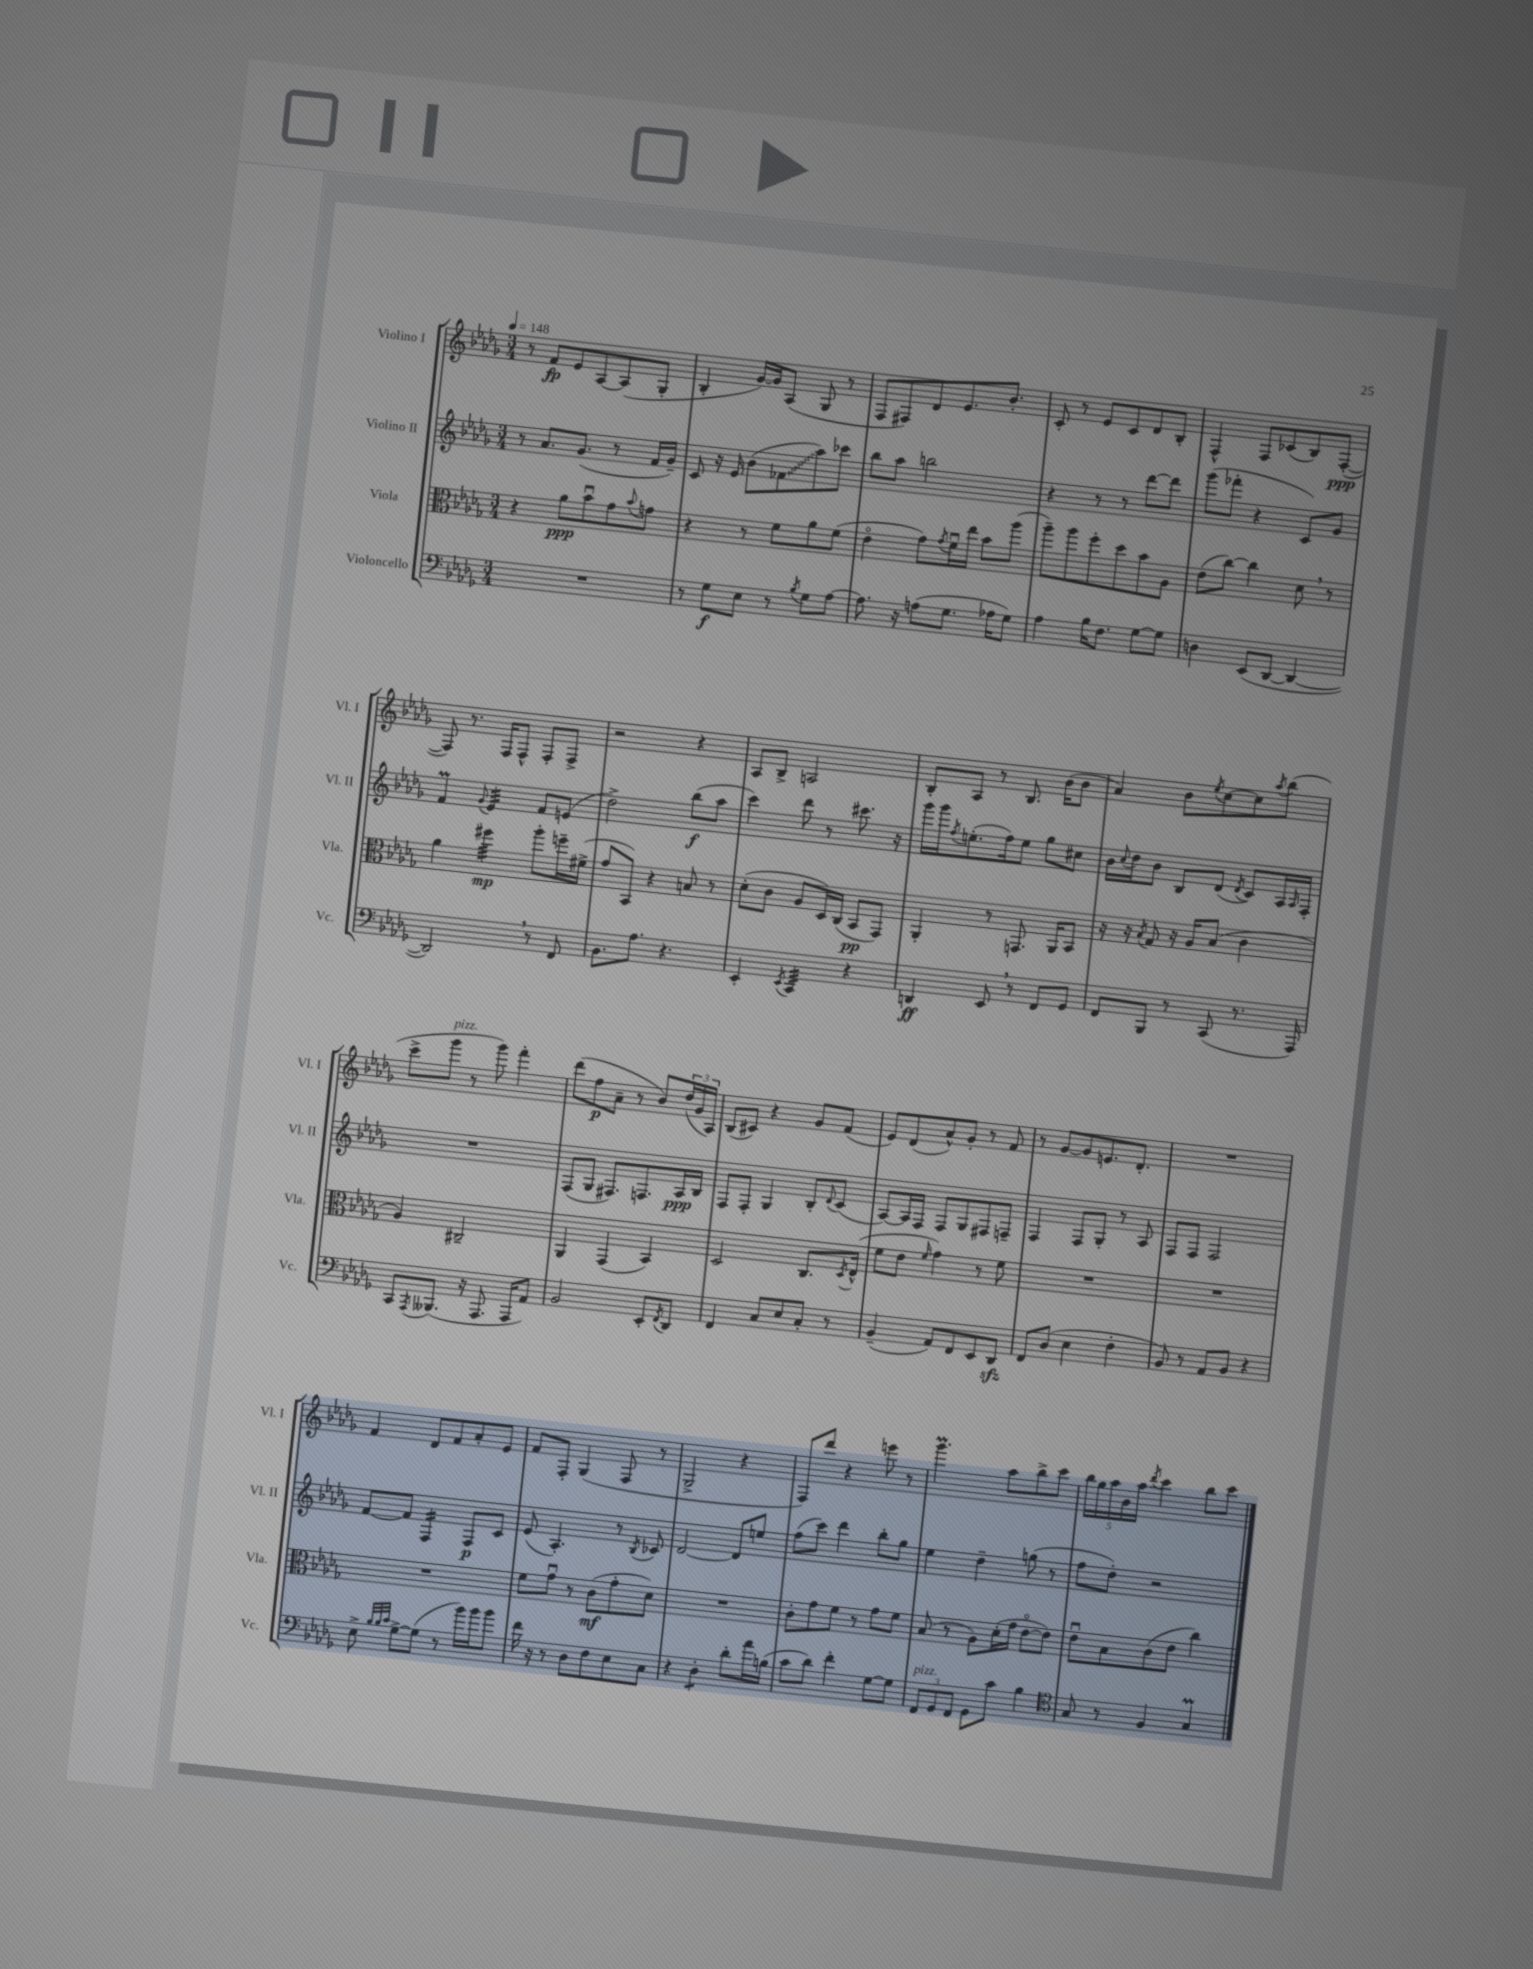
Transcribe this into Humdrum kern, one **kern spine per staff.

**kern	**kern	**kern	**kern
*staff4	*staff3	*staff2	*staff1
*clefF4	*clefC3	*clefG2	*clefG2
*k[b-e-a-d-g-]	*k[b-e-a-d-g-]	*k[b-e-a-d-g-]	*k[b-e-a-d-g-]
*M3/4	*M3/4	*M3/4	*M3/4
*MM148	*MM148	*MM148	*MM148
2.r	4r	8r	8r
.	.	8.a-/L	8f/L
.	8a-\L	.	8e-/
.	.	(8.g-/J	.
.	8b-u\	.	[8A-/
.	8g-\	8r	(8A-/]
.	8qqb-/	.	.
.	8g\J	16f/LL	8G-'/J
.	.	16g-~/JJ)	.
=	=	=	=
8r	4r	8c/	4B-'/
8G-\L	.	16r	.
.	.	16e-/	.
8E-\J	8r	(8b-\L	[16g-/LL)
.	.	.	16g-/]J
8r	8f\L	8f-\	(8A-/J
8qB-/	.	.	.
8G-\L	8a-\	8aa-\)	8G-/
[8A-\J	(8f\J	8ccc-\J	8r
=	=	=	=
8.A-\]	4e-o\	8bb-\L	8F/L
.	.	8aa-\J	8F#/)
16r	.	.	.
(8A\L	8g-\L)	2bb\	8d-/
.	8qg-/	.	.
8.G-\J	16fu\L	.	8.e-/
.	16ee-\JJ	.	.
.	8b-\L	.	.
16A-\LK	.	.	8.b-'/J
8G-\J)	(8aa-\J	.	.
=	=	=	=
4A-\	8aa-~\L)	4r	8c'/
.	8aa-\	.	8r
16B-\LK	8ff'\	8r	8e-/L
8.F\J	.	.	.
.	8dd-\	8r	8c/
[8G-\L	8b-\	[8ddd-\L	8d-/
8G-\]J	8A-\J	8ddd-\]J	8B-'/J
=	=	=	=
4D\	(8e-\L	(8ggg-\L	4F^^/
.	[8cc\J)	8fff-'\J	.
(8EE-/L	4cc\]	4r	8F/L
[8DD-/J	.	.	(8c-/
4DD-/_	8d-\	8c/L)	8B-/)
.	8r	8g-/J	([8F'/J
=	=	=	=
2DD-/])	4a-\	4f/	8F/])
.	.	.	8.r
.	.	8qqg-/	.
.	4ff#\	4e-/	.
.	.	.	16F/LK
.	.	.	8F^^/J
8r	8aa-'\L	8f/L	8F'/L
8FF/	16ff~\L	(8e/J	8F^/J
.	(16f#^\JJ	.	.
=	=	=	=
8.BB-\L	8g-/L	2dd-^\)	2r
.	8BB-/J)	.	.
8.A-\J	.	.	.
.	4r	.	.
4.r	.	.	.
.	8B/	(8bb-\L	4r
.	8r	8aa-\J	.
=	=	=	=
4EE-'/	(8d-'\L	4ccc\)	8A-/L
.	8c\J	.	8B-^/J
8qEE-/	.	.	.
4CC/	8A-/L	8ddd-\	2A/
.	16D-/L)	8r	.
.	(16C/JJ	.	.
4r	8BB-/L	8.ccc#\	.
.	8GG-/J)	.	.
.	.	16r	.
=	=	=	=
4DD/	4AA-'/	16ggg-\LL	8B-'/L
.	.	16ggg-\J	.
.	.	8qff/	.
.	.	(8.ee'\	8A-/J
8EE-/	8r	.	8r
.	.	16ff\k)	.
8r	8.GG/	8ee\J	8.B-/
8FF/L	.	8gg-\L	.
.	16AA-/LK	.	(16b-\LK
8GG-/J	8BB-/J	8cc#\J	8b-\J
=	=	=	=
8FF/L	16r	16b-\LL	4a-/)
.	.	8qqcc/	.
.	16r	16dd-\J	.
.	8qB-/	.	.
8BBB-/J	8G-/	8b-\J	.
8r	16r	8B-/L	8b-\L
.	16A-/LK	.	.
.	.	.	8qee-/
(8CC/	(8B-/J	(8d-/J	[8cc\
.	.	8qd-/	.
8.r	4c\	8c/L)	8cc\]
.	.	.	8qaa-/
.	.	16A-/L	(8bb-\J
.	.	16qqA-/	.
16AAA-/)	.	16F'/JJ	.
=	=	=	=
8CC/L	4A-/)	2.r	8ccc^\L
8qAAA-/	.	.	.
(8.BBB--/J	.	.	8ggg-\J
.	2C#~/	.	8r
16r	.	.	.
8.AAA-/	.	.	8ggg-\)
.	.	.	4fff'\
16AAA-/LK	.	.	.
8AA-/J)	.	.	.
=	=	=	=
2BB-/	4AA-/	(8F/L	(8ddd-\L
.	.	8G-/J	8ff\
.	(4GG-/	8.F#/L)	8a-~\J
.	.	.	8r
.	.	8.F/	.
8EE-'/L	4BB-/)	.	8b-/L)
8qFF/	.	.	.
8DD-/J	.	16A-/L	(24dd-/L
.	.	.	24g-/
.	.	16B-/JJ	.
.	.	.	24A-/JJ)
=	=	=	=
4FF/	2D-/	8F/L	(8B-/L
.	.	8F'/J	8c#/J)
8C/L	.	4G-/	4r
8E-/	.	.	.
8C'/J	8.C/L	8B-'/L	8g-/L
.	.	8qqd-/	.
8r	.	(8c/J	(8f/J
.	8qD-/	.	.
.	(16E-^^/Jk	.	.
=	=	=	=
(4BB-~/	8f\L	[8A-/L)	8e-/L)
.	8e-\J	16A-/]L	(8d-/
.	.	16F/JJ	.
.	16qqf/	.	.
8AA-/L)	4g-\)	8F/L	8a-^^/)
8FF/	.	8G-/	8g-'/J
8EE-/	8r	8F#/	8r
8DD-/J	8f\	8F~/J	8f/
=	=	=	=
8FF/L	2.r	4F/	8r
(8D-/J	.	.	[8g-/L
4E-\	.	8F/L	8g-/]
.	.	8G-'/J	8.e/
4F'\	.	8r	.
.	.	.	8.d-'/J
.	.	8A-/	.
=	=	=	=
8BB-/)	2.r	8F/L	2.r
8r	.	8F/J	.
8AA-/L	.	2F/	.
8BB-/J	.	.	.
4r	.	.	.
=	=	=	=
8E-^\	2.r	[8f/L	4f/
32qqB-/LLL	.	.	.
32qqB-/	.	.	.
32qqc/JJJ	.	.	.
[8G-^\L	.	8f/]J	.
(8G-\]J	.	4F/	8d-/L
8r	.	.	8f/
16b-\LL)	.	8F/L	8a-'/
16b-\J	.	.	.
8b-\J	.	8c/J	8e-/J
=	=	=	=
16f\	8f\L	(8e-/	8f/L
16r	.	.	.
8r	8g-u\J	4.A-'/)	8F'/J
8D-\L	8r	.	(4G-/
8F\	(8c\L	.	.
8E-\	8g-'\	8r	8F/
.	.	8qB-/	.
8C\J	8d-\J)	8c-/	8r
=	=	=	=
4r	2.r	[2d-/	2G-^/
4D-'\	.	.	.
8d-'\L	.	8d-/]L	4r
16a-\L	.	8ee/J	.
(16B\JJ	.	.	.
=	=	=	=
8c\L	8c'\L	(8ff\L	8F/L)
8d-\J)	8g-\	8ccc\J)	8ddd-/J
4f'\	8f\J	4ddd-\	4r
.	8r	.	.
[8G-\L	8g-\L	8bb-'\L	8eee\
8G-\]J	8f\J	8gg-\J	8r
=	=	=	=
12FF/L	(8B-/	4ee-\	4.ggg-\
12GG-/	.	.	.
.	8r	.	.
12FF/J	.	.	.
8GG-\L	8A-\L)	4dd-~\	.
8c\J	(16d-'\L	.	8aa-\L
.	16g-\JJ	.	.
4B-\	[8e-o\L	(8gg\	8bb-^\
.	8e-\]J)	8r	8ccc\J
=	=	=	=
*clefC4	*	*	*
8G-/	8e-u\L	8ff\L	20bb-\LL
.	.	.	20gg-\
.	.	.	20aa-\
8r	8B-\	8dd-'\J)	.
.	.	.	20b-\
.	.	.	20aa-\JJ
.	.	.	8qddd-/
4F/	(8c\	2r	4ccc\
.	8e-\J	.	.
4G-/	4cc\)	.	8bb-\L
.	.	.	8ccc\J
==	==	==	==
*-	*-	*-	*-
